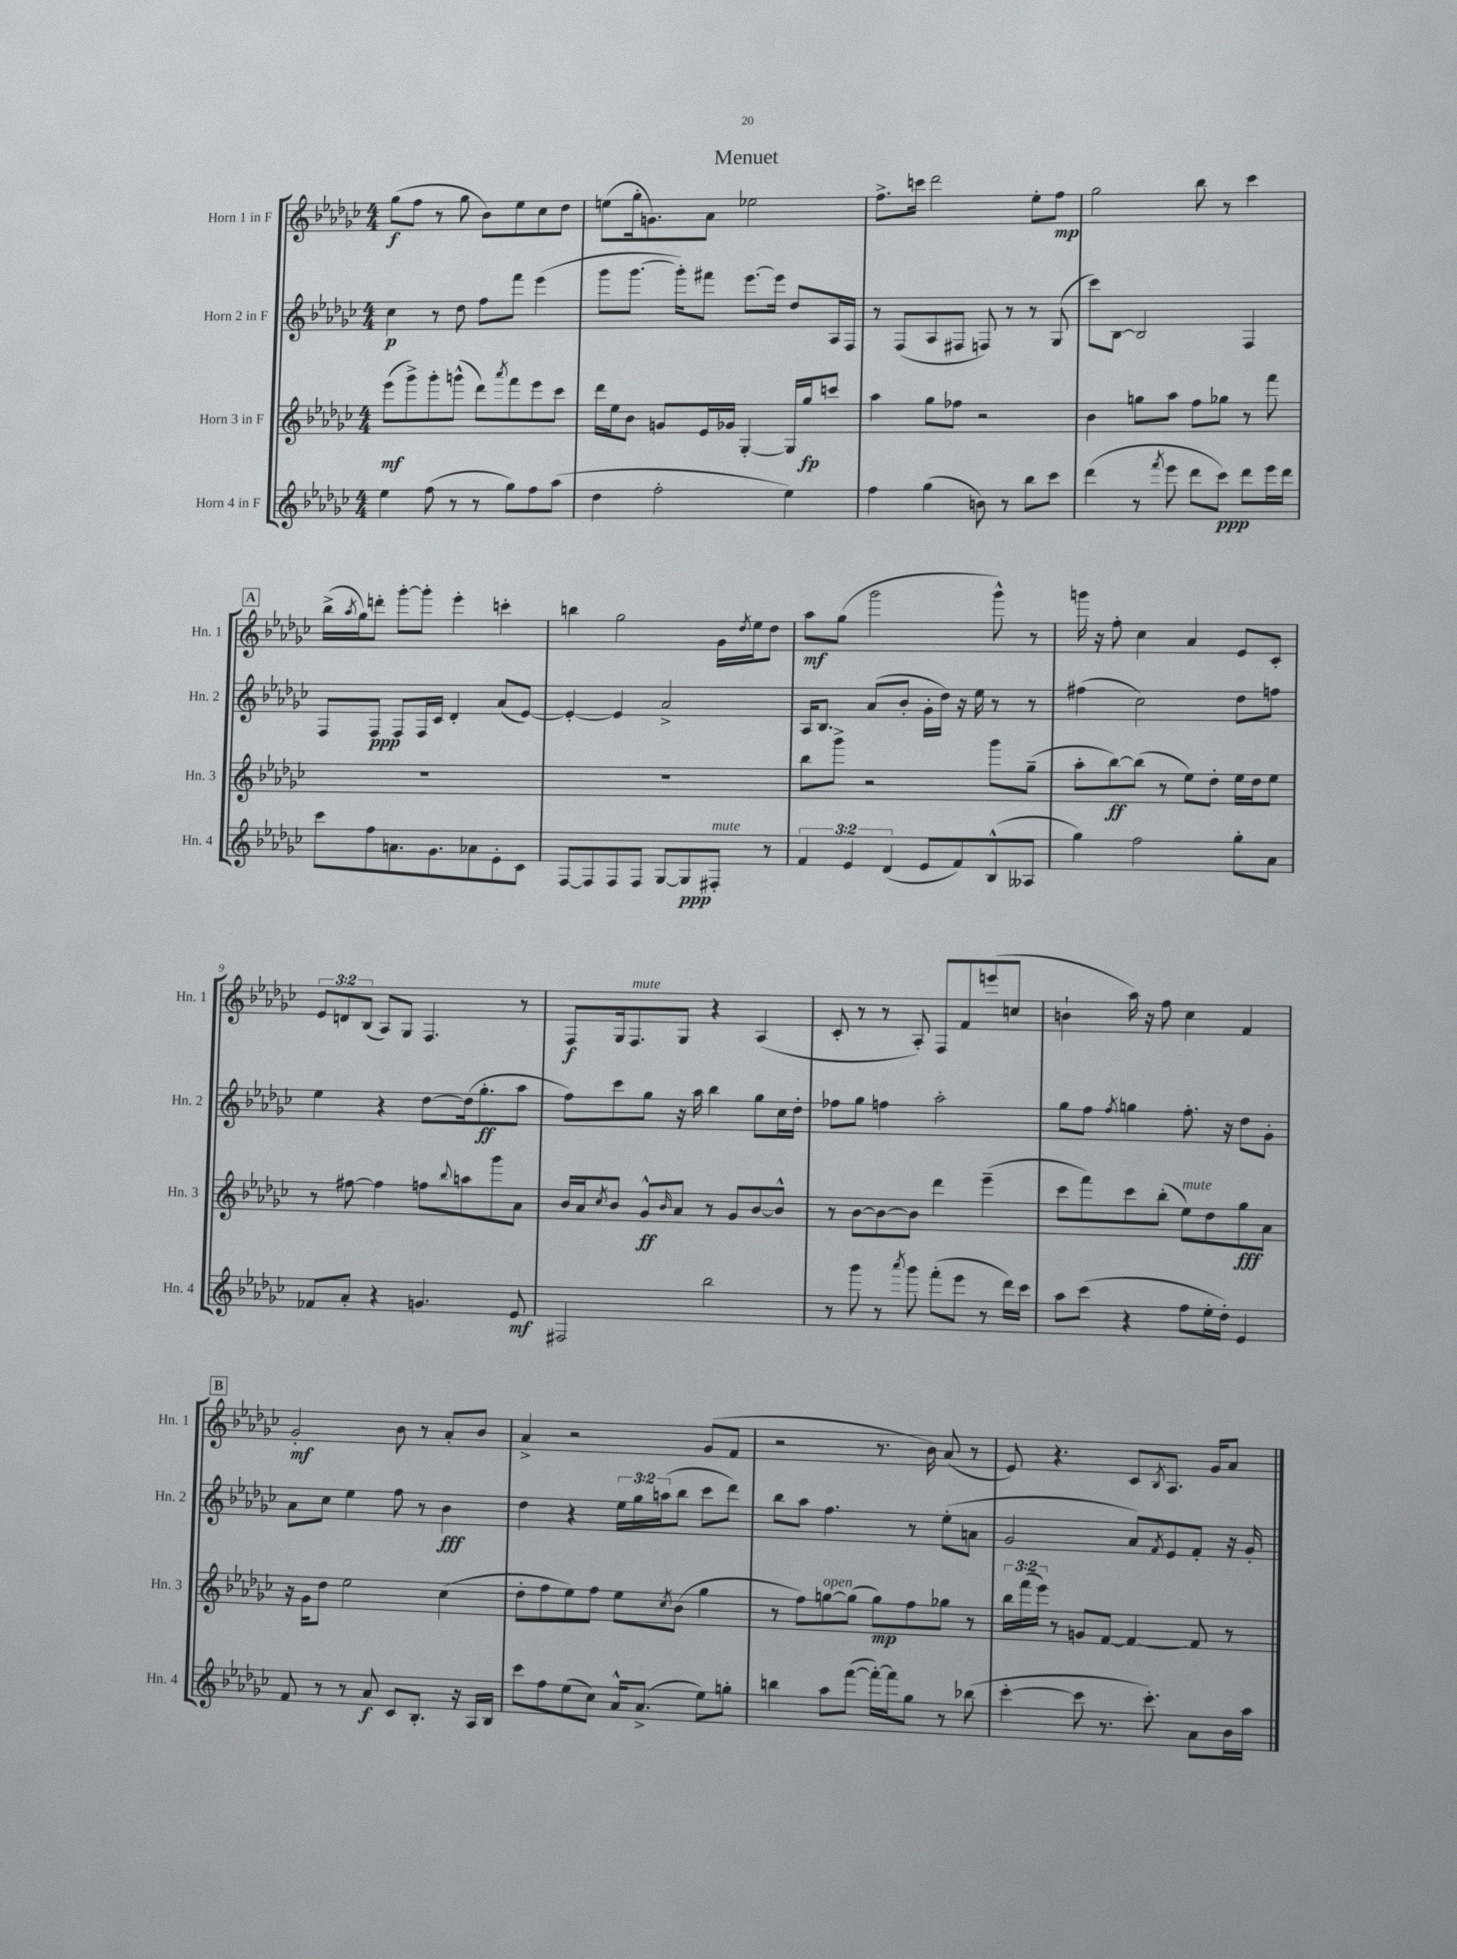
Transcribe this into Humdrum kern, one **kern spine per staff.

**kern	**kern	**kern	**kern
*staff4	*staff3	*staff2	*staff1
*clefG2	*clefG2	*clefG2	*clefG2
*k[b-e-a-d-g-c-]	*k[b-e-a-d-g-c-]	*k[b-e-a-d-g-c-]	*k[b-e-a-d-g-c-]
*M4/4	*M4/4	*M4/4	*M4/4
4ee-	(8eee-	4cc-	(8gg-
.	8ggg-^)	.	8ff
(8ff	8ggg-'	8r	8r
8r	(8ggg^^	8dd-	8gg-
8r	8ddd-)	8ff	8b-)
.	8qaaa-	.	.
8gg-)	8fff	8fff	8ee-
8ff	8eee-	(4eee-	8cc-
(8aa-	8ccc-	.	8dd-
=	=	=	=
4dd-	16ddd-	8ggg-	(8ee
.	16ee-	.	.
.	8b-	[8.ggg-	16gg-'
.	.	.	8.g)
2ff'	8g	.	.
.	.	16ggg-'])	.
.	16e-	8fff#	8a-
.	16g-	.	.
.	[4G-'	[8.eee-	2ee-
.	.	16eee-]	.
4ee-)	16G-]	8dd-	.
.	16gg-	.	.
.	8ccc	16A-	.
.	.	16F	.
=	=	=	=
4ff	4aa-	8r	8.ff^
.	.	(8F	.
.	.	.	16ccc
(4gg-	8gg-	8A-	2ddd-
.	8ff-	8F#	.
8b)	2r	8F)	.
8r	.	8r	.
8bb-	.	8r	8ee-'
8ccc-	.	(8G-	8ff
=	=	=	=
(4ddd-	4b-	8ccc-)	2gg-
.	.	[8B-	.
8r	8gg	2B-]	.
8qfff	.	.	.
8eee-	8aa-	.	.
8ddd-	8ff	.	8bb-
8ccc-)	8gg-	.	8r
8ddd-	8r	4F	4ccc-
16eee-	8fff	.	.
16ddd-	.	.	.
=	=	=	=
8ccc-	1r	8F	(16bb-^
.	.	.	8qaa-
.	.	.	16gg-)
8ff	.	8F	8ddd'
8.a	.	8F	[8ggg-'
.	.	16F	8ggg-']
8.g-	.	16c-	.
.	.	4d-'	4eee-'
8a-	.	.	.
8e-'	.	(8a-	4ccc'
8c-	.	[8e-)	.
=	=	=	=
[8F	1r	4e-'_	4bb
8F]	.	.	.
8F	.	4e-]	2gg-
8F	.	.	.
[8G-	.	2a-^	.
8G-]	.	.	.
8F#'	.	.	16g-
.	.	.	8qdd-
.	.	.	16ee-
8r	.	.	8dd-
=	=	=	=
6f	8bb-	16A-	8aa-
.	.	8.B-	.
.	8ggg-^	.	(8gg-
6e-	.	.	.
.	2r	(8a-	2ggg-
(6d-	.	.	.
.	.	8b-'	.
8e-	.	16g-'	.
.	.	16dd-)	.
8f)	.	16r	.
.	.	16ee-	.
(8B-^^	8ggg-	8r	8ggg-^^)
8A--	(8gg-~	8r	8r
=	=	=	=
4gg-)	8aa-'	(4ff#	16ggg
.	.	.	16r
.	[8bb-)	.	8ff'
2ff	(8bb-]	2cc-)	4cc-
.	8r	.	.
.	8ee-)	.	4a-
.	8dd-'	.	.
8gg-'	16ee-	8dd-	8e-
.	16dd-	.	.
8a-	8ee-	8ff	8c-'
=	=	=	=
8f-	8r	4ee-	12e-
.	.	.	12d
8a-'	[8ff#	.	.
.	.	.	(12B-
4r	4ff#]	4r	8A-)
.	.	.	8G-
4.g	8ff	[8dd-	4.F
.	8qqbb-	.	.
.	8aa	(16dd-]	.
.	.	8.gg-'	.
.	8ggg-	.	.
8e-	8a-	8aa-	8r
=	=	=	=
2F#	16b-	8ff)	8F
.	16a-	.	.
.	8qcc-	.	.
.	8b-	8ccc-	16G-
.	.	.	8.F
.	8g-^^	8gg-	.
.	16qqb-	.	.
.	8a-	16r	8G-
.	.	16aa-	.
2bb-	8r	4bb-	4r
.	8g-	.	.
.	[8b-	8gg-	(4A-
.	8b-^^]	16cc-	.
.	.	16dd-'	.
=	=	=	=
8r	8r	8ff-	8c-'
8ggg-	[8b-	8gg-	8r
8r	8b-_	4ff	8r
8qaaa-	.	.	.
8ggg-	8b-]	.	8A-')
(8fff'	4ddd-	2aa-'	8F
8eee-	.	.	8f
8r	(4eee-~	.	(8eee
16ddd-)	.	.	8cc
16ccc-	.	.	.
=	=	=	=
8aa-	8ccc-	8gg-	4b`
(8ccc-	8fff)	8ff	.
.	.	8qff	.
4r	8ccc-	4gg	16aa-)
.	.	.	16r
.	(8bb-'	.	8ff
8ff	8ee-)	8.ff'	4cc-
16ee-'	8dd-	.	.
16dd-')	.	16r	.
4e-	8gg-	8dd-	4f
.	8a-	8g-'	.
=	=	=	=
8f	16r	8a-	2g-'
.	16g-	.	.
8r	8dd-	8cc-	.
8r	2ee-	4ee-	.
8a-	.	.	.
8c-	.	8ff	8b-
8.B-'	.	8r	8r
.	(4cc-	4b-	8a-'
16r	.	.	.
16A-	.	.	8b-
16B-	.	.	.
=	=	=	=
8ccc-	8dd-'	4dd-	4a-^
8ff	8ff	.	.
(8ee-	8ee-)	4r	2r
8cc-)	8ff	.	.
16a-^^	8ee-	24ee-	.
.	.	24gg-	.
(8.a-^	.	.	.
.	.	(24aa	.
.	8qcc-	.	.
.	(8b-	8bb-	.
8ee-)	4gg-	8ccc-	(8g-
8gg'	.	8ddd-)	8f
=	=	=	=
4bb	8r	8bb-	2r
.	8ff)	8aa-	.
8aa-	[8gg	4.ff	.
([8fff	(8gg]	.	.
16fff'_)	8gg)	.	8.r
16fff]	.	.	.
8gg-	8ff	8r	.
.	.	.	16b-)
8r	8gg-	(8ee-'	(8a-
(8bb-	8r	8a	8r
=	=	=	=
[4ccc-'	24bb-	2g-	8e-)
.	(24fff	.	.
.	24eee-)	.	.
.	8r	.	4.r
8ccc-]	8g	.	.
8.r	[8f	.	.
.	4f_	8a-)	8c-
8.ccc-')	.	.	.
.	.	8qf	8qB-
.	.	8e-	8.A-
8a-	8f]	8f'	.
.	.	.	16g-
16b-	8r	16r	8a-
16aa-	.	16g-'	.
==	==	==	==
*-	*-	*-	*-
